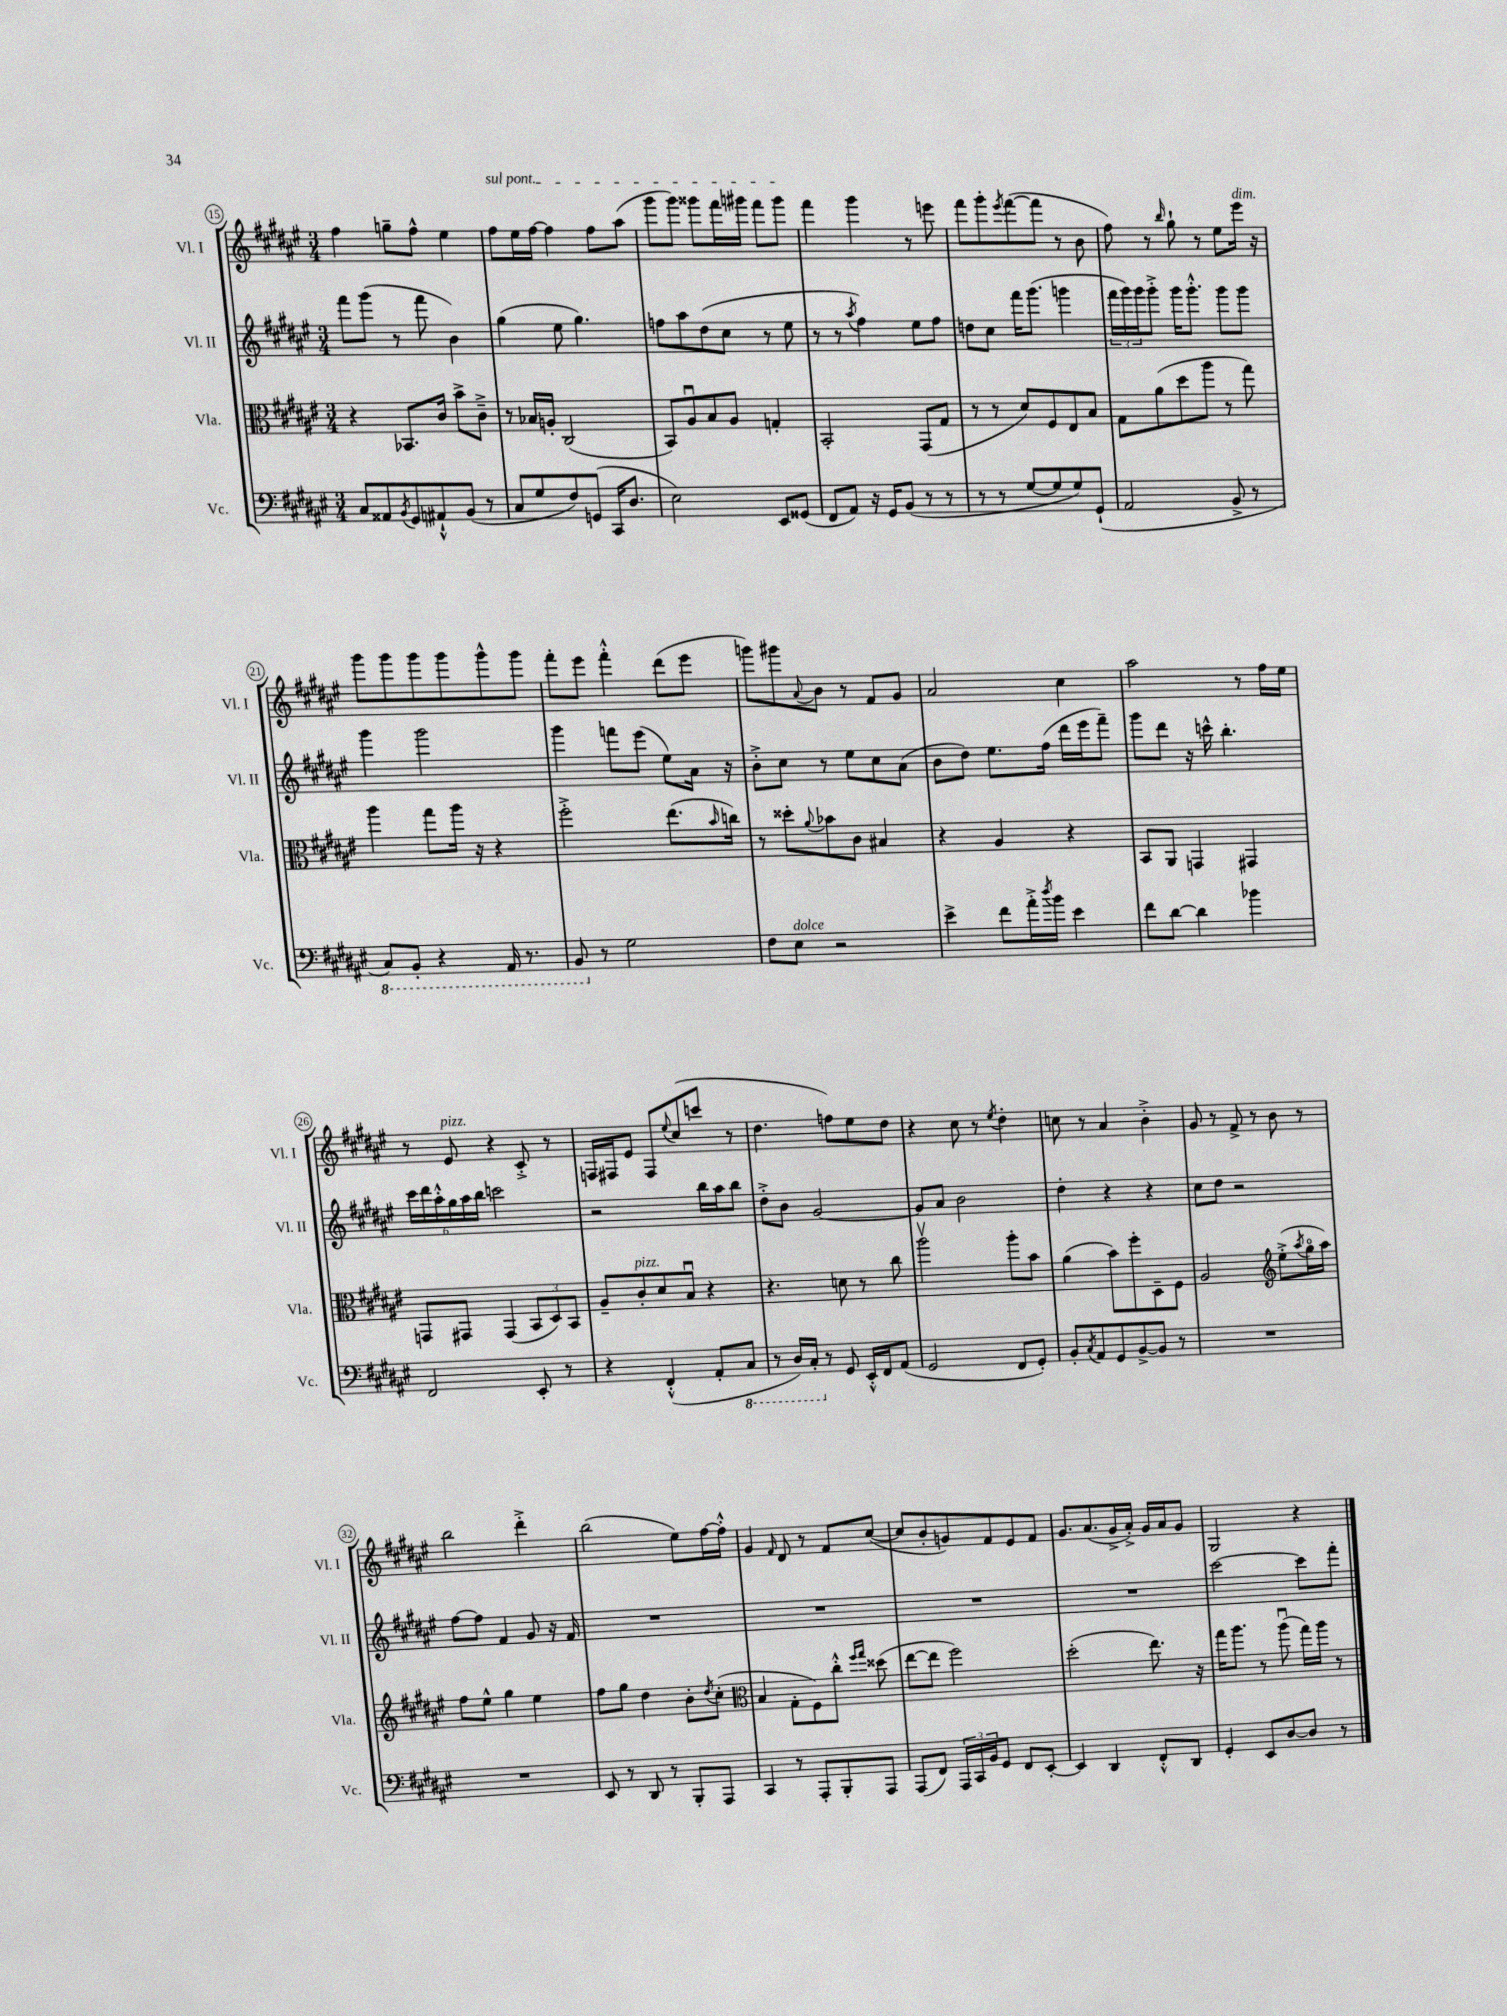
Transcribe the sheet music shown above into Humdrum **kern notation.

**kern	**kern	**kern	**kern
*part4	*part3	*part2	*part1
*staff4	*staff3	*staff2	*staff1
*I"Vc.	*I"Vla.	*I"Vl. II	*I"Vl. I
*I'Vc.	*I'Vla.	*I'Vl. II	*I'Vl. I
*clefF4	*clefC3	*clefG2	*clefG2
*k[f#c#g#d#a#e#]	*k[f#c#g#d#a#e#]	*k[f#c#g#d#a#e#]	*k[f#c#g#d#a#e#]
*M3/4	*M3/4	*M3/4	*M3/4
=15	=15	=15	=15
8C#/L	4r	8fff#\L	4ff#\
8AA##X/	.	(8ggg#\J	.
8qBB/	.	.	.
8GG#/	8.BB-X/L	8r	8ggn~\L
8AA#X`^^/	.	8fff#\	8ff#^^\J
.	16c#/Jk	.	.
(8BB/J	8b^\L	4b\)	4ee#\
8r	8c#~^\J	.	.
=16	=16	=16	=16
!	!	!	!LO:TX:a:i:t=sul pont.
8C#/L	8r	(4gg#\	8ff#\L
8G#/	16B-X/LL	.	16ee#\L
.	16An'/JJ	.	[16ff#\JJ
8F#/)	(2C#/	8ee#\	4ff#\]
(8GGn/J	.	4.gg#\)	.
16CC#/KL	.	.	8ff#\L
8.D#/J	.	.	.
.	.	.	(8aa#\J
=17	=17	=17	=17
2E#\)	8BB/L)	8ffn\L	8ggg#\L
.	8A#u/	8aa#\	8ggg#\J)
.	8B/	(8dd#\	8ggg##X\L
.	8A#/J	8cc#\J	16fff#\L
.	.	.	16ggg#X\JJ
8EE#/L	4Gn'/	8r	8fff#\L
(8GG##X/J	.	8ee#\	8ggg#\J
=18	=18	=18	=18
8FF#/L	2BB'/	8r	4fff#\
8AA#/J)	.	8r	.
.	.	8qaa#/	.
16r	.	4ff#\)	4ggg#\
16GG#/KL	.	.	.
(8BB/J	.	.	.
8r	(8GG#/L	8ee#\L	8r
8r	8G#/J	8ff#\J	8eeen\
=19	=19	=19	=19
8r	8r	8ddn\L	8fff#\L
8r	8r	8cc#\J	8ggg#'\
.	.	.	8qeee#/
[8G#/L	8d#/L)	16fff#\KL	([8fff#\
.	.	(8.ggg#\J	.
8G#/]	8F#/	.	8fff#\J]
8G#/)	8E#/	4gggn\	8r
(8GG#`/J	8B/J	.	8b\
=20	=20	=20	=20
2AA#/	8G#\L	24fff#\LL	8ff#\)
.	.	24ggg#\)	.
.	.	24ggg#\J	.
.	(8a#\	8ggg#'^\J	8r
.	.	.	16qqbb/
.	8dd#\	16ggg#\KL	8gg#`\
.	.	8.ggg#'^^\J	.
.	8aa#\J	.	8r
8BB^/	8r	8ggg#\L	8ee#\L
!	!	!	!LO:TX:a:i:t=dim.
8r	8gg#\)	8ggg#\J	16eee#\Jk
.	.	.	16r
!!LO:LB:g=z
=21	=21	=21	=21
*8ba	*	*	*
8CC#/L)	4aa#\	4ggg#\	8ggg#\L
8BBB'/J	.	.	8ggg#\
4r	8gg#\L	2ggg#\	8ggg#\
.	16aa#\Jk	.	8ggg#\
.	16r	.	.
16AAA#/	4r	.	8ggg#^^\
8.r	.	.	.
.	.	.	8ggg#\J
=22	=22	=22	=22
8BBB/	2ff#'^\	4ggg#\	8fff#'\L
*X8ba	*	*	*
8r	.	.	8eee#\J
2G#\	.	8fffn\L	4fff#'^^\
.	.	(8eee#\J	.
.	(8.ee#\L	8ee#\L)	(8ddd#\L
.	.	16a#\Jk	8eee#\J
.	16qqb/	.	.
.	16ccn\Jk)	16r	.
=23	=23	=23	=23
8F#\L	8r	8b'^\L	8gggn\L)
!LO:TX:a:i:t=dolce	!	!	!
8E#\J	8dd##X'\L	8cc#\J	8ggg#X\
.	8qqa#/	.	8qqa#/
2r	8b-X\	8r	8b\J
.	8c#\J	8ee#\L	8r
.	4B#X/	8cc#\	8f#/L
.	.	(8a#\J	8g#/J
=24	=24	=24	=24
4e#^\	4r	8b\L	2a#/
.	.	8dd#\J)	.
8f#\L	4A#/	8.ee#\L	.
16a#'^\L	.	.	.
8qdd#/	.	.	.
16b\JJ	.	(16ff#\Jk	.
4e#\	4r	16ddd#\LL	4cc#\
.	.	16eee#\J	.
.	.	8fff#~\J)	.
=25	=25	=25	=25
8f#\L	8BB/L	8ggg#\L	2aa#\
[8d#\J	8AA#/J	8ddd#\J	.
4d#\]	4GGn/	16r	.
.	.	16cccn^^\	.
.	.	4.bb'\	.
4b-X\	4GG#X/	.	8r
.	.	.	16ff#\LL
.	.	.	16ee#\JJ
!!LO:LB:g=z
=26	=26	=26	=26
2FF#/	8GGn/L	24ccc#\LL	8r
.	.	24ddd#\	.
.	.	24aa#'^^\	.
!	!	!	!LO:TX:a:i:t=pizz.
.	8GG#X/J	24gg#\	8e#/
.	.	24aa#\	.
.	.	24bb\JJ	.
.	(4GG#/	2cccn\	4r
8EE#'/	12BB/L	.	8c#'^/
.	12D#/)	.	.
8r	.	.	8r
.	12BB/J	.	.
=27	=27	=27	=27
4r	8A#~/L	2r	16Fn/LL
.	.	.	16F#X/J
!	!LO:TX:a:i:t=pizz.	!	!
.	8c#'/	.	8e#/J
(4FF#'^^/	8d#/	.	8F#/L
.	.	.	8qqee#/
.	8Bu/J	.	(8cc#/
8AA#'/L	4r	16bb\LL	8cccn/J
.	.	16aa#\J	.
*8ba	*	*	*
8CC#/J	.	8bb\J	8r
=28	=28	=28	=28
8r	4.r	8dd#'^\L	4.dd#\
16DD#/LL)	.	8b\J	.
16CC#'/JJ	.	.	.
*X8ba	*	*	*
8r	.	[2g#/	.
8GG#/	8dn\	.	8ffn\L)
16EE#'^^/LL	8r	.	8ee#\
16FF#/J	.	.	.
(8AA#/J	8cc#\	.	8dd#\J
=29	=29	=29	=29
2GG#/	2aa#v\	8g#/L]	4r
.	.	8a#/J	.
.	.	2b\	8cc#\
.	.	.	8r
.	.	.	8qee#/
8FF#/L	8aa#'\L	.	4dd#'\
8GG#'/J)	8b\J	.	.
=30	=30	=30	=30
8BB'/L	(4a#\	4dd#'\	8ccn\
8qC#/	.	.	.
8AA#/	.	.	8r
8GG#/	8b\L)	4r	4a#/
[8BB^/	8ff#'\	.	.
8BB/J]	8D#~\	4r	4b'^\
8r	8F#\J	.	.
=31	=31	=31	=31
2.r	2A#/	8cc#\L	8g#/
.	.	8dd#\J	8r
.	.	2r	8f#^/
.	.	.	8r
*	*clefG2	*	*
.	(8ee#'^\L	.	8b\
.	8qaa#/	.	.
.	16gg#\L	.	8r
.	16aa#\JJ)	.	.
!!LO:LB:g=z
=32	=32	=32	=32
2.r	8ff#\L	[8ff#\L	2bb\
.	8ee#^^\J	8ff#\J]	.
.	4gg#\	4f#/	.
.	4ee#\	8g#/	4ddd#'^\
.	.	16r	.
.	.	16f#/	.
=33	=33	=33	=33
8EE#/	8ff#\L	2.r	(2bb\
8r	8gg#\J	.	.
8DD#/	4dd#\	.	.
8r	.	.	.
8BBB'/L	8b'\L	.	8ee#\L)
.	8qdd#/	.	.
8AAA#/J	(8cc#'\J	.	[16ff#\L
.	.	.	16ff#'^^\JJ]
=34	=34	=34	=34
*	*clefC3	*	*
4CC#/	4B/	2.r	4g#/
.	.	.	16qqf#/
8r	8G#'\L	.	8d#/
8AAA#'/L	8F#\)	.	8r
8BBB'/	8cc#'^^\J	.	8f#/L
.	16qqff#/LL	.	.
.	16qqgg#/JJ	.	.
8AAA#/J	(8dd##X\	.	([8cc#/J
=35	=35	=35	=35
(8AAA#/L	[8ee#\L	2.r	8cc#/L]
8FF#/J)	8ee#\J]	.	8b'/
24AAA#/LL	2ff#\)	.	8gn/)
24CC#/	.	.	.
24BB/J	.	.	.
8GG#/J	.	.	8f#/
8FF#/L	.	.	8e#/
[8EE#'/J	.	.	8f#/J
=36	=36	=36	=36
4EE#/]	(2dd#'\	2.r	8.g#/L
.	.	.	(8.a#/
4DD#/	.	.	.
.	.	.	16g#^/L
.	.	.	16a#'^/JJ)
8FF#'^^/L	8.ee#\)	.	16g#/LL
.	.	.	16a#/J
8DD#/J	.	.	8g#/J
.	16r	.	.
=37	=37	=37	=37
4GG#'/	16gg#\KL	[2ccc#\	2G#/
.	8.aa#\J	.	.
8EE#/L	8r	.	.
[8D#/	(8aa#u\	.	.
8D#/J]	16gg#\LL)	8ccc#\L]	4r
.	16aa#\JJ	.	.
8r	8r	8fff#'\J	.
==	==	==	==
*-	*-	*-	*-
